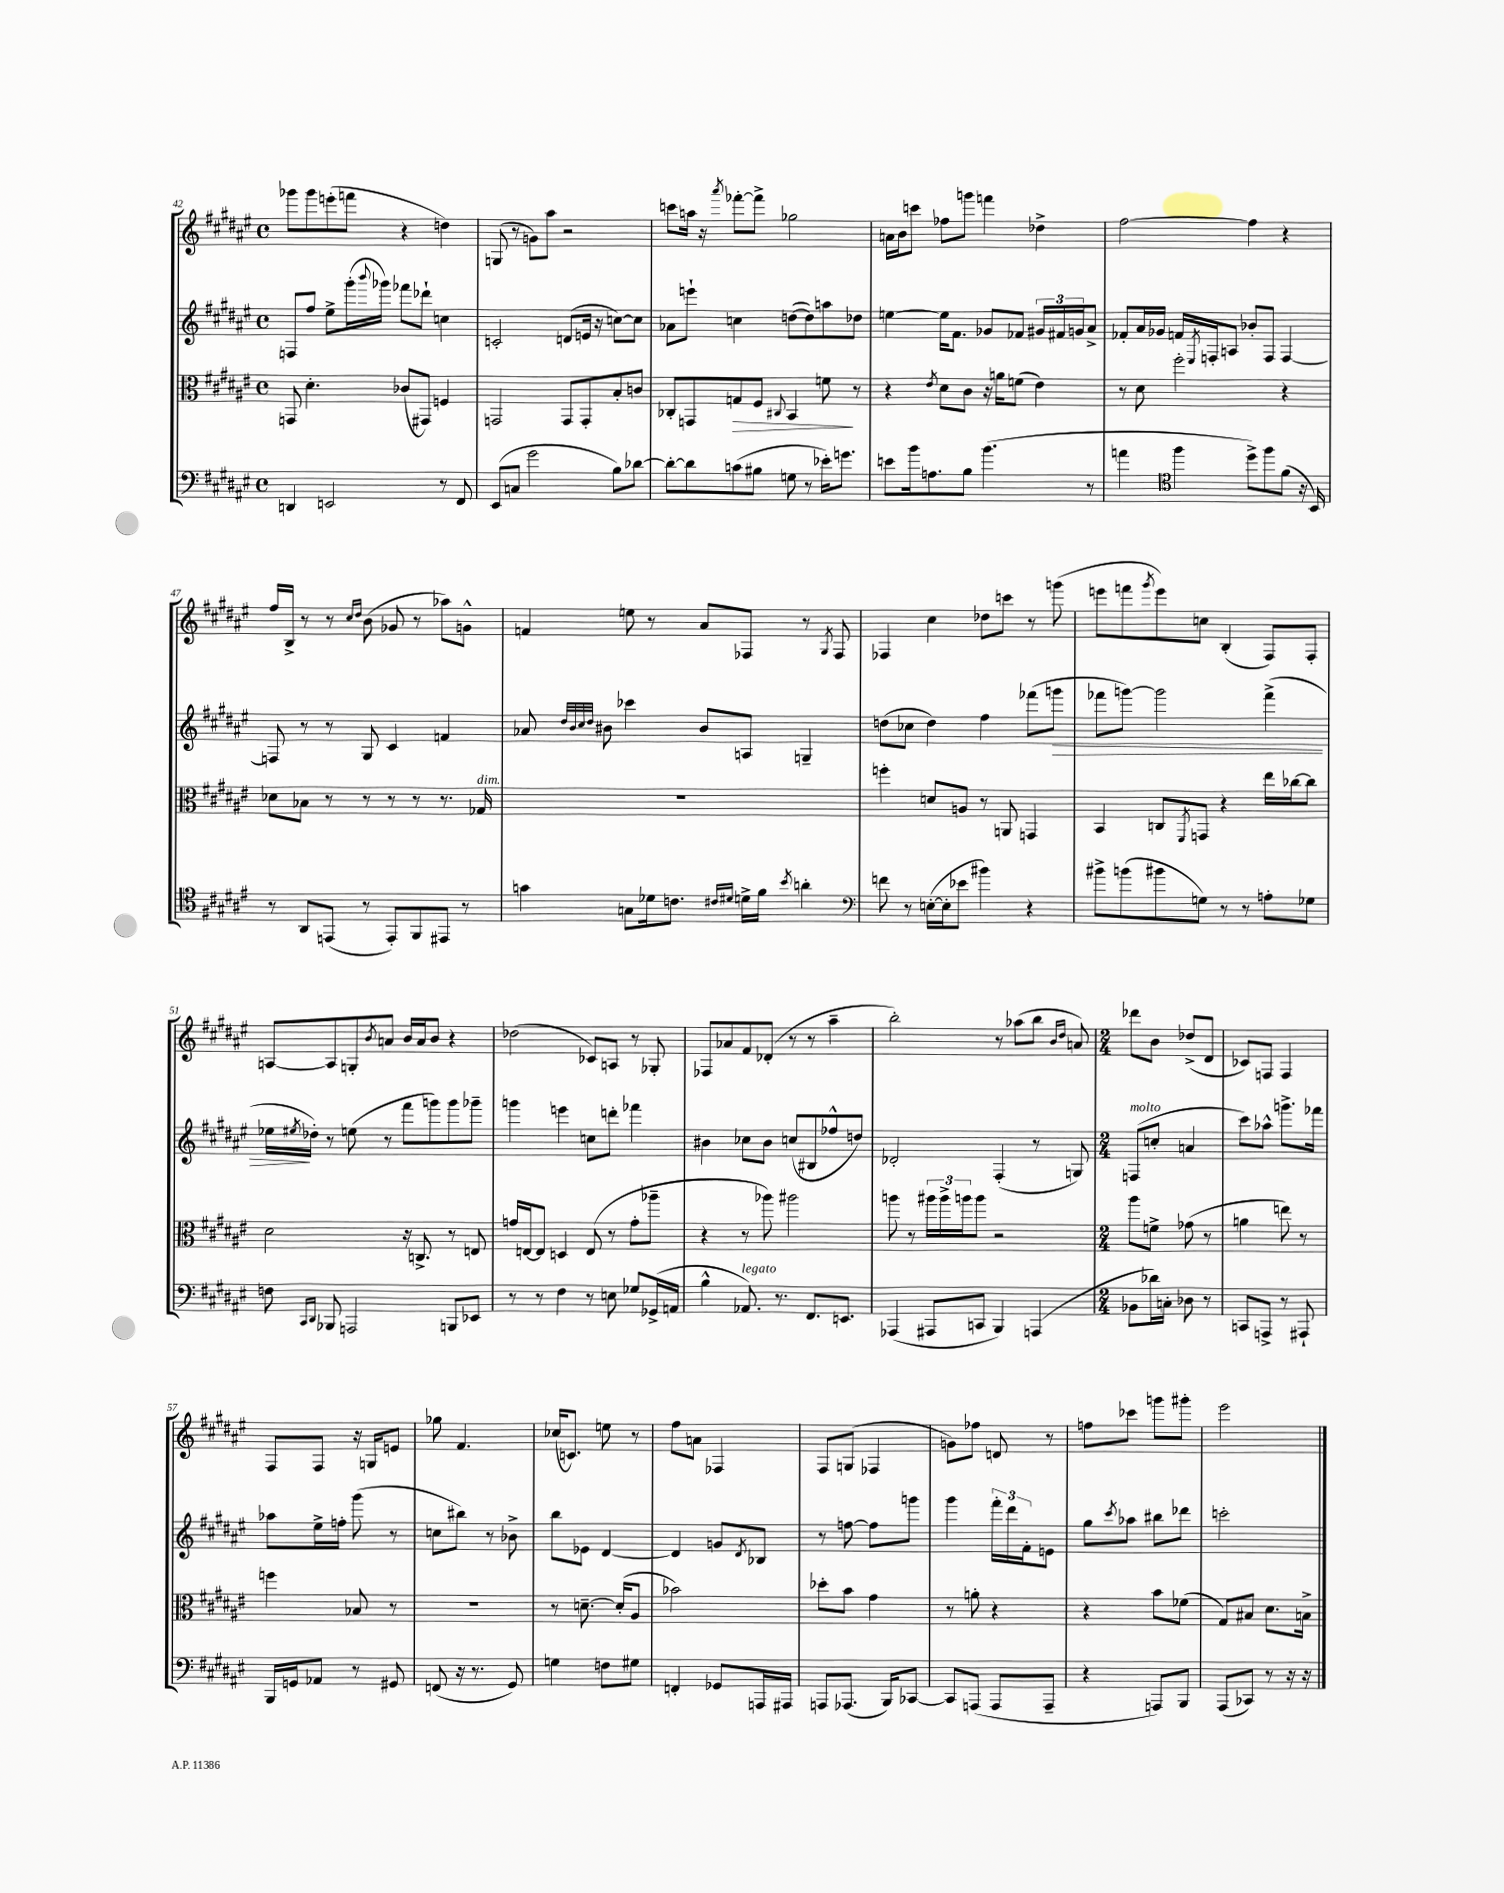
<<
\new StaffGroup <<
\new Staff = "s0" {
    \clef treble \key fis \major \defaultTimeSignature \time 4/4
    ges'''8 ges'''8 e'''8-.( f'''8 r4 d''4) |
    g8( r8 g'8) ais''8 r2 |
    c'''8 a''16 r16 \acciaccatura { ais'''8 } fes'''8~-. fes'''8-> ges''2 |
    a'16 b'16 c'''8 fes''8 g'''8 f'''4 des''4-> |
    fis''2~ fis''4 r4 |
    fis''16 b16-> r8 r8 \grace { cis''16 dis''16 } b'8( ges'8 r8 aes''8) g'8-^ |
    f'4 e''8 r8 ais'8 fes8 r8 \acciaccatura { gis8 } fes8 |
    fes4 cis''4 des''8 c'''8 r8 g'''8( |
    e'''8 f'''8 \acciaccatura { gis'''8 } e'''8) c''8 b4-.( fis8) fis8-. |
    a8~ a8 g8-. \acciaccatura { b'8 } a'8 b'16 a'16 b'8 r4 |
    des''2( ces'8) a8 r8 ges8-. |
    fes8 aes'8 fis'8 des'8-.( r8 r8 ais''4-- |
    b''2-.) r8 aes''8( b''8 \grace { b'16 dis''16 } a'8) |
    \numericTimeSignature \time 2/4 des'''8 b'8 des''8->( dis'8 |
    ces'8) f8 f4 |
    fis8 fis8 r16 g16 e'8 |
    ges''8 fis'4. |
    ces''16( c'8.) e''8 r8 |
    fis''8 a'8 fes4 |
    fis8 g8( fes4 |
    g'8) fes''8 d'8 r8 |
    f''8 ces'''8 g'''8 gis'''8-. |
    eis'''2 \bar "|." |
}
\new Staff = "s1" {
    \clef treble \key fis \major \defaultTimeSignature \time 4/4
    f8 fis''8 eis''8-> gis'''16-.( \appoggiatura { b'''8 } ges'''16) fes'''8 des'''8-! c''4 |
    c'2-. d'8( e'16 r16 c''8~) c''8 |
    aes'8 e'''8-! c''4 d''8~( d''8) a''8 des''8 |
    e''4~ e''16 fis'8. ges'8 fes'8 \tuplet 3/2 { gis'16 fis'16 g'16 } ais'8-> |
    fes'8-. ais'16 ges'16 f'16 \acciaccatura { eis8 } f16-. a8 bes'8-. f8 f4~ |
    f8 r8 r8 gis8 cis'4 f'4 |
    aes'8 \grace { dis''32 b'32 cis''32 dis''32 } bis'8 ces'''4 bis'8 a8 g4-- |
    d''8( ces''8 d''4) fis''4 fes'''8( g'''8\> |
    fes'''8 g'''8~) g'''2 fes'''4->( |
    ees''16\! \acciaccatura { eis''8 } des''16-.) r8 e''8( r8 fis'''8 g'''8) g'''8 ges'''8-- |
    g'''4 e'''4 c''8 d'''8-. fes'''4 |
    bis'4 ces''8 bis'8 c''8( bis8 fes''8-^ d''8) |
    des'2-. fis4-.( r8 g8) |
    \numericTimeSignature \time 2/4 f8^\markup { \italic "molto" }( c''8-. a'4 |
    cis'''8) aes''8-^ g'''8.-> fes'''16 |
    aes''8 eis''16-> f''16-. gis'''8( r8 |
    c''8 bis''8) r8 bes'8-> |
    b''8 ees'8 dis'4~ |
    dis'4 g'8 \acciaccatura { dis'8 } bes8 |
    r8 f''8~ f''8 g'''8 |
    gis'''4 \tuplet 3/2 { fis'''16-. dis'''16 fis'16-. } e'8 |
    gis''8 \acciaccatura { cis'''8 } aes''8 bis''8 des'''8 |
    c'''2-. \bar "|." |
}
\new Staff = "s2" {
    \clef alto \key fis \major \defaultTimeSignature \time 4/4
    g,8 dis'4.-. ces'8( gis,8) f4 |
    g,2 g,8 g,8-. b8-. c'8 |
    ces8-. g,8 g8\> fis8 \appoggiatura { cis8 } b,4 f'8\! r8 |
    r4 \acciaccatura { eis'8 } dis'8 cis'8 r16 a'16 f'8( eis'4) |
    r8 dis'8 fis''2-. r4 |
    des'8 bes8 r8 r8 r8 r8 r8. ges16^\markup { \italic "dim." } |
    R1 |
    f''4-. d'8 a8 r8 a,8 g,4 |
    b,4 c8 \acciaccatura { fis,8 } g,8 r4 eis''16 ces''16~ ces''8 |
    dis'2 r16 c8.-> r8 e8 |
    g'16 e16~ e8 d4 e8( r8 g'8-. aes''8-- |
    r4 r8 aes''8) ais''2 |
    a''8 r8 \tuplet 3/2 { ais''16 ais''16-> a''16 } a''8 r2 |
    \numericTimeSignature \time 2/4 ais''8 f'8-> ges'8( r8 |
    a'4 e''8) r8 |
    f''4 bes8 r8 |
    R2 |
    r8 d'8.~-- d'16-.( ais8 |
    bes'2) |
    des''8-. b'8 gis'4 |
    r8 a'8-. r4 |
    r4 b'8 fes'8( |
    gis8) bis8 dis'8. b16-> \bar "|." |
}
\new Staff = "s3" {
    \clef bass \key fis \major \defaultTimeSignature \time 4/4
    d,4 e,2 r8 fis,8 |
    eis,8( c8 gis'2 b8) des'8~ |
    des'8~-. des'8 c'8( bis8 g8 r8 ees'16-.) g'8. |
    e'8 b'16 a8. b8 b'4.( r8 |
    a'4 \clef tenor fis''4 dis''8->) fis''8 fis'8( r16 b,16) |
    r8 ais,8 e,8( r8 e,8-.) fis,8 eis,8 r8 |
    g'4 g8 des'16 c'8. \grace { cis'16 dis'16 } d'16-> fis'16 \acciaccatura { b'8 } a'4-. |
    \clef bass f'8 r8 e16~-.( e16-. ees'8 bis'4) r4 |
    bis'8-> b'8( bis'8 g8) r8 r8 a8-. ges8 |
    f8 \grace { cis,16 dis,16 } bes,,8 a,,2 b,,8 ees,8 |
    r8 r8 fis4 r8 e8 ges8 ges,16->( a,16 |
    b4-^ aes,8.^\markup { \italic "legato" }) r8. fis,8. e,8. |
    aes,,4( ais,,8 c,8 b,,4) a,,4( |
    \numericTimeSignature \time 2/4 bes,8 des'16) c16-. des8 r8 |
    c,8 a,,8-> r8 ais,,8-! |
    b,,16 g,16 aes,8 r8 gis,8 |
    f,8( r16 r8. gis,8) |
    g4 f8 gis8 |
    f,4-. ges,8 a,,16 ais,,16 |
    a,,8 aes,,8.( b,,16) ces,8~ |
    ces,8 a,,8( a,,8 a,,8-- |
    r4 a,,8) b,,8 |
    ais,,8( ces,8) r8 r16 r16 \bar "|." |
}
>>
>>
\layout { \context { \Score currentBarNumber = #42 } }
